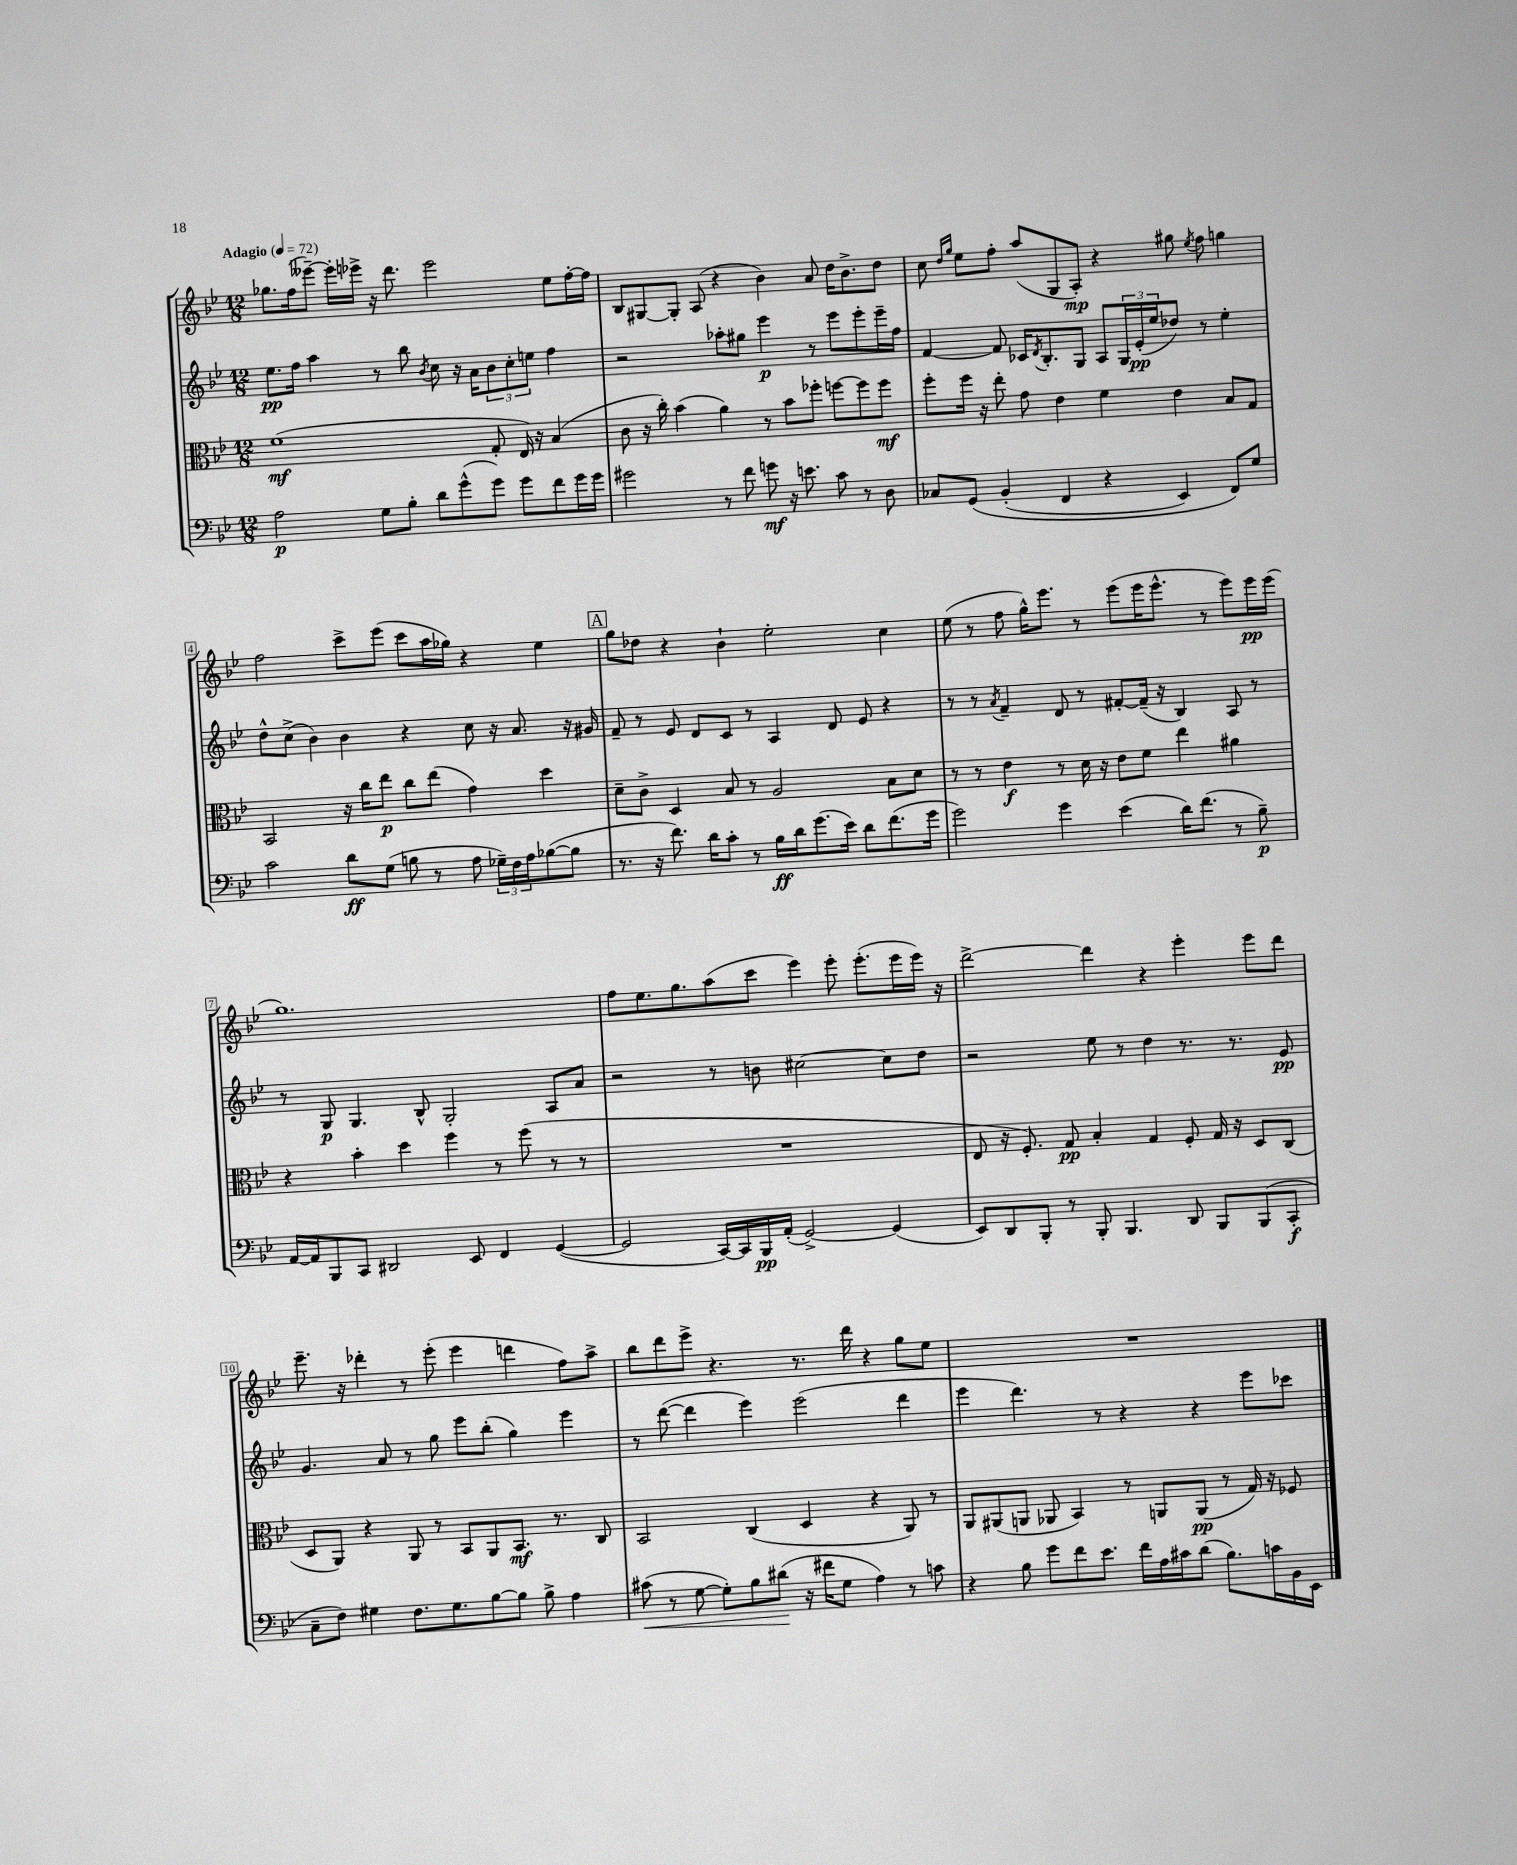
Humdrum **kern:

**kern	**kern	**kern	**kern
*staff4	*staff3	*staff2	*staff1
*clefF4	*clefC3	*clefG2	*clefG2
*k[b-e-]	*k[b-e-]	*k[b-e-]	*k[b-e-]
*M12/8	*M12/8	*M12/8	*M12/8
*MM72	*MM72	*MM72	*MM72
2A\	(1f	8.ee-\L	8.gg-\L
.	.	16ff\Jk	(16ff\k
.	.	4aa\	[8eee--~\J)
.	.	.	16eee--'\]LL
.	.	.	16eee-^\JJ
8G\L	.	8r	16r
.	.	.	8.ddd\
8B-'\J	.	8bb-\	.
.	.	8qb-/	.
8d\L	.	8cc\	2eee-\
(8g^^\	.	16r	.
.	.	16a\LK	.
8g\J)	8G'/	12b-\	.
.	.	12cc'\	.
8g\L	16E-/)	.	.
.	.	12ee\J	.
.	16r	.	.
8f\	(4B-/	4ff\	8ee-\L
16g\L	.	.	[16ff'\L
16g\JJ	.	.	16ff\]JJ
=	=	=	=
2g#\	8c\	2r	8B-/L
.	16r	.	[8G#/
.	16cc'\)	.	.
.	(4b-\	.	8G#'/]J
.	.	.	(8A/
8r	4a\)	8aa-'\L	4r
8f\	.	8gg#\J	.
8g\	8r	4eee-\	4b-\)
16r	8b-\L	.	.
8.e\	.	.	.
.	8ff-'\J	8r	8a/
8c\	[8ff\L	8eee-\L	16dd\LK
.	.	.	8.b-^\
8r	8ff\]	8eee-'\	.
8D\	8ff\J	16eee-~\L	8dd\J
.	.	16ff\JJ	.
=	=	=	=
8C-/L	8ff'\L	[4f/	8cc\
.	.	.	16qqdd/LL
.	.	.	16qqgg/JJ
&(8GG/J	16ff\Jk	.	8ee-\L
.	16r	.	.
(4BB-'/	8ee-'\	8f/]	8ff'\J
.	8g\	16c-/LK	(8aa/L
.	.	8qd/	.
.	.	8.B-'/	.
4FF/	4e-\	.	8G/
.	.	8G/J	8A'/J)
4r	4f\	8A/L	4r
.	.	24G/L	.
.	.	(24e-'/	.
.	.	24ee-/J	.
4EE-/)	4e-\	8dd-/J)	8gg#\
.	.	.	8qee-/
.	.	8r	8ff\
8FF/L&)	8B-/L	4ee-'\	4gg\
8G/J	8G/J	.	.
=	=	=	=
2c\	2BB-/	8dd^^\L	2ff\
.	.	(8cc^\J	.
.	.	4b-\)	.
8d\L	16r	4b-\	8ccc^\L
.	16cc\LK	.	.
(8G\J	8ee-\J	.	(8eee-\J
8B\	8cc\L	4r	8ccc\L
8r	(8ee-\J	.	16aa\L
.	.	.	16gg-\JJ)
8A\	4g\)	8cc\	4r
24G-~\LL)	.	16r	.
24F\	.	.	.
.	.	8.a/	.
24A\J	.	.	.
([8B-\	4dd\	.	4ee-\
8B-\]J	.	16r	.
.	.	16g#/	.
=	=	=	=
8.r	8d~\L	8f~/	8gg\L
.	8c^\J	8r	8dd-\J
16r	.	.	.
8.f\)	4D/	8e-/	4r
.	.	8d/L	.
16d\LK	.	.	.
8c'\J	8B-/	8c/J	4b-`\
8r	8r	8r	.
16B-\LL	2A/	4A/	2ee-'\
16d\J	.	.	.
(8.g\	.	.	.
.	.	8d/	.
16e-\Jk)	.	.	.
8d\L	.	8e-/	.
(8.f\	8B-\L	4r	4cc\
.	8d\J	.	.
16g\Jk	.	.	.
=	=	=	=
2g\)	8r	8r	(8ee-\
.	8r	8r	8r
.	.	8qa/	.
.	4e-\	4f~/	8ff\
.	.	.	16gg^^\LK)
.	.	.	8.eee-\J
4g\	8r	8d/	.
.	16d\	8r	8r
.	16r	.	.
(4e-\	8e-\L	[8f#'/L	(8eee-\L
.	8f\J	(16f#~/]Jk	16eee-\K
.	.	16r	8.eee-^^\J
16d\LK)	4ee-\	4B-/)	.
(8.f\J	.	.	.
.	.	.	8r
8r	4a#\	8A/	8eee-\L)
8B-~\)	.	8r	16eee-\L
.	.	.	(16eee-\JJ
=	=	=	=
[16AA/LL	4r	8r	1.gg)
16AA/]J	.	.	.
8BBB-/	.	8G/	.
8CC/J	4b-'\	4.G/	.
2DD#/	.	.	.
.	4dd\	.	.
.	.	8B-^^/	.
.	4ff\	2G'/	.
8EE-/	.	.	.
4FF/	8r	.	.
.	(8ff\	.	.
([4GG/	8r	8A/L	.
.	8r	8a/J	.
=	=	=	=
2GG/]	1.r	2r	8ff\L
.	.	.	8.ee-\
.	.	.	8.gg\
[16CC/LL)	.	8r	(8aa\
16CC/]	.	.	.
16BBB-/	.	8b\	8ccc\J
(16AA'/JJ	.	.	.
[2GG^/)	.	[2cc#\	4eee-\)
.	.	.	8eee-'\
.	.	.	(8.eee-'\L
(4GG/]	.	8cc#\]L	.
.	.	.	16eee-\L
.	.	8dd\J	16eee-\JJ)
.	.	.	16r
=	=	=	=
8EE-/L)	8E-/	2r	[2ddd^\
8DD/	16r	.	.
.	8.F'/)	.	.
8BBB-'/J	.	.	.
8r	8G/	.	.
8BBB-'/	4B-'/	8ee-\	4ddd\]
4.BBB-/	.	8r	.
.	4G/	4dd\	4r
8DD/	8F'/	8.r	4eee-'\
8BBB-/L	16G/	.	.
.	16r	8.r	.
(8BBB-/	8D/L	.	8eee-\L
8CC'/J	(8C/J	8e-/	8ddd\J
=	=	=	=
8C~\L	8D/L	4.g/	8.eee-~\
8F\J)	8AA/J)	.	.
.	.	.	16r
4G#\	4r	.	4ddd-'\
.	.	8a/	.
8.F\L	8AA/	8r	8r
.	8r	8gg\	(8eee-'\
8.G#\	.	.	.
.	8BB-/L	8eee-\L	4eee-\
[8B-\	8AA/	(8bb-'\J	.
8B-\]J	8.BB-/J	4gg\)	4ddd\
8B-^\	.	.	.
.	8.r	.	.
4A\	.	4eee-\	8ff\L)
.	8C/	.	8aa^\J
=	=	=	=
(8c#\	2BB-/	8r	8bb-\L
8r	.	([8ddd\	8ddd\
[8G\	.	4ddd\]	8eee-^\J
8G'\]L)	.	.	4.r
8B-\	(4C/	4eee-\)	.
(8d#\J	.	.	.
16r	4D/	(2eee-\	8.r
16f#\LK	.	.	.
8G\J	.	.	.
.	.	.	16ddd\
4A\)	4r	.	4r
8r	8AA/)	4ddd\	8gg\L
8c\	8r	.	8ee-\J
=	=	=	=
4r	8AA/L	4eee-\	1.r
.	(8AA#/	.	.
8B-\	8AA/J	4.ddd\)	.
8g\L	8AA-/	.	.
8f\	4BB-/)	.	.
8.e-\J	.	8r	.
.	8r	4r	.
16f\LL	.	.	.
16A\	8AA/L	.	.
16c#\J	.	.	.
(8d\J	(8AA/J	4r	.
8.B-\L)	8r	.	.
.	16G/)	8eee-\L	.
16c\L	16r	.	.
16BB-\	8F-/	8ccc-\J	.
16EE-\JJ	.	.	.
==	==	==	==
*-	*-	*-	*-
